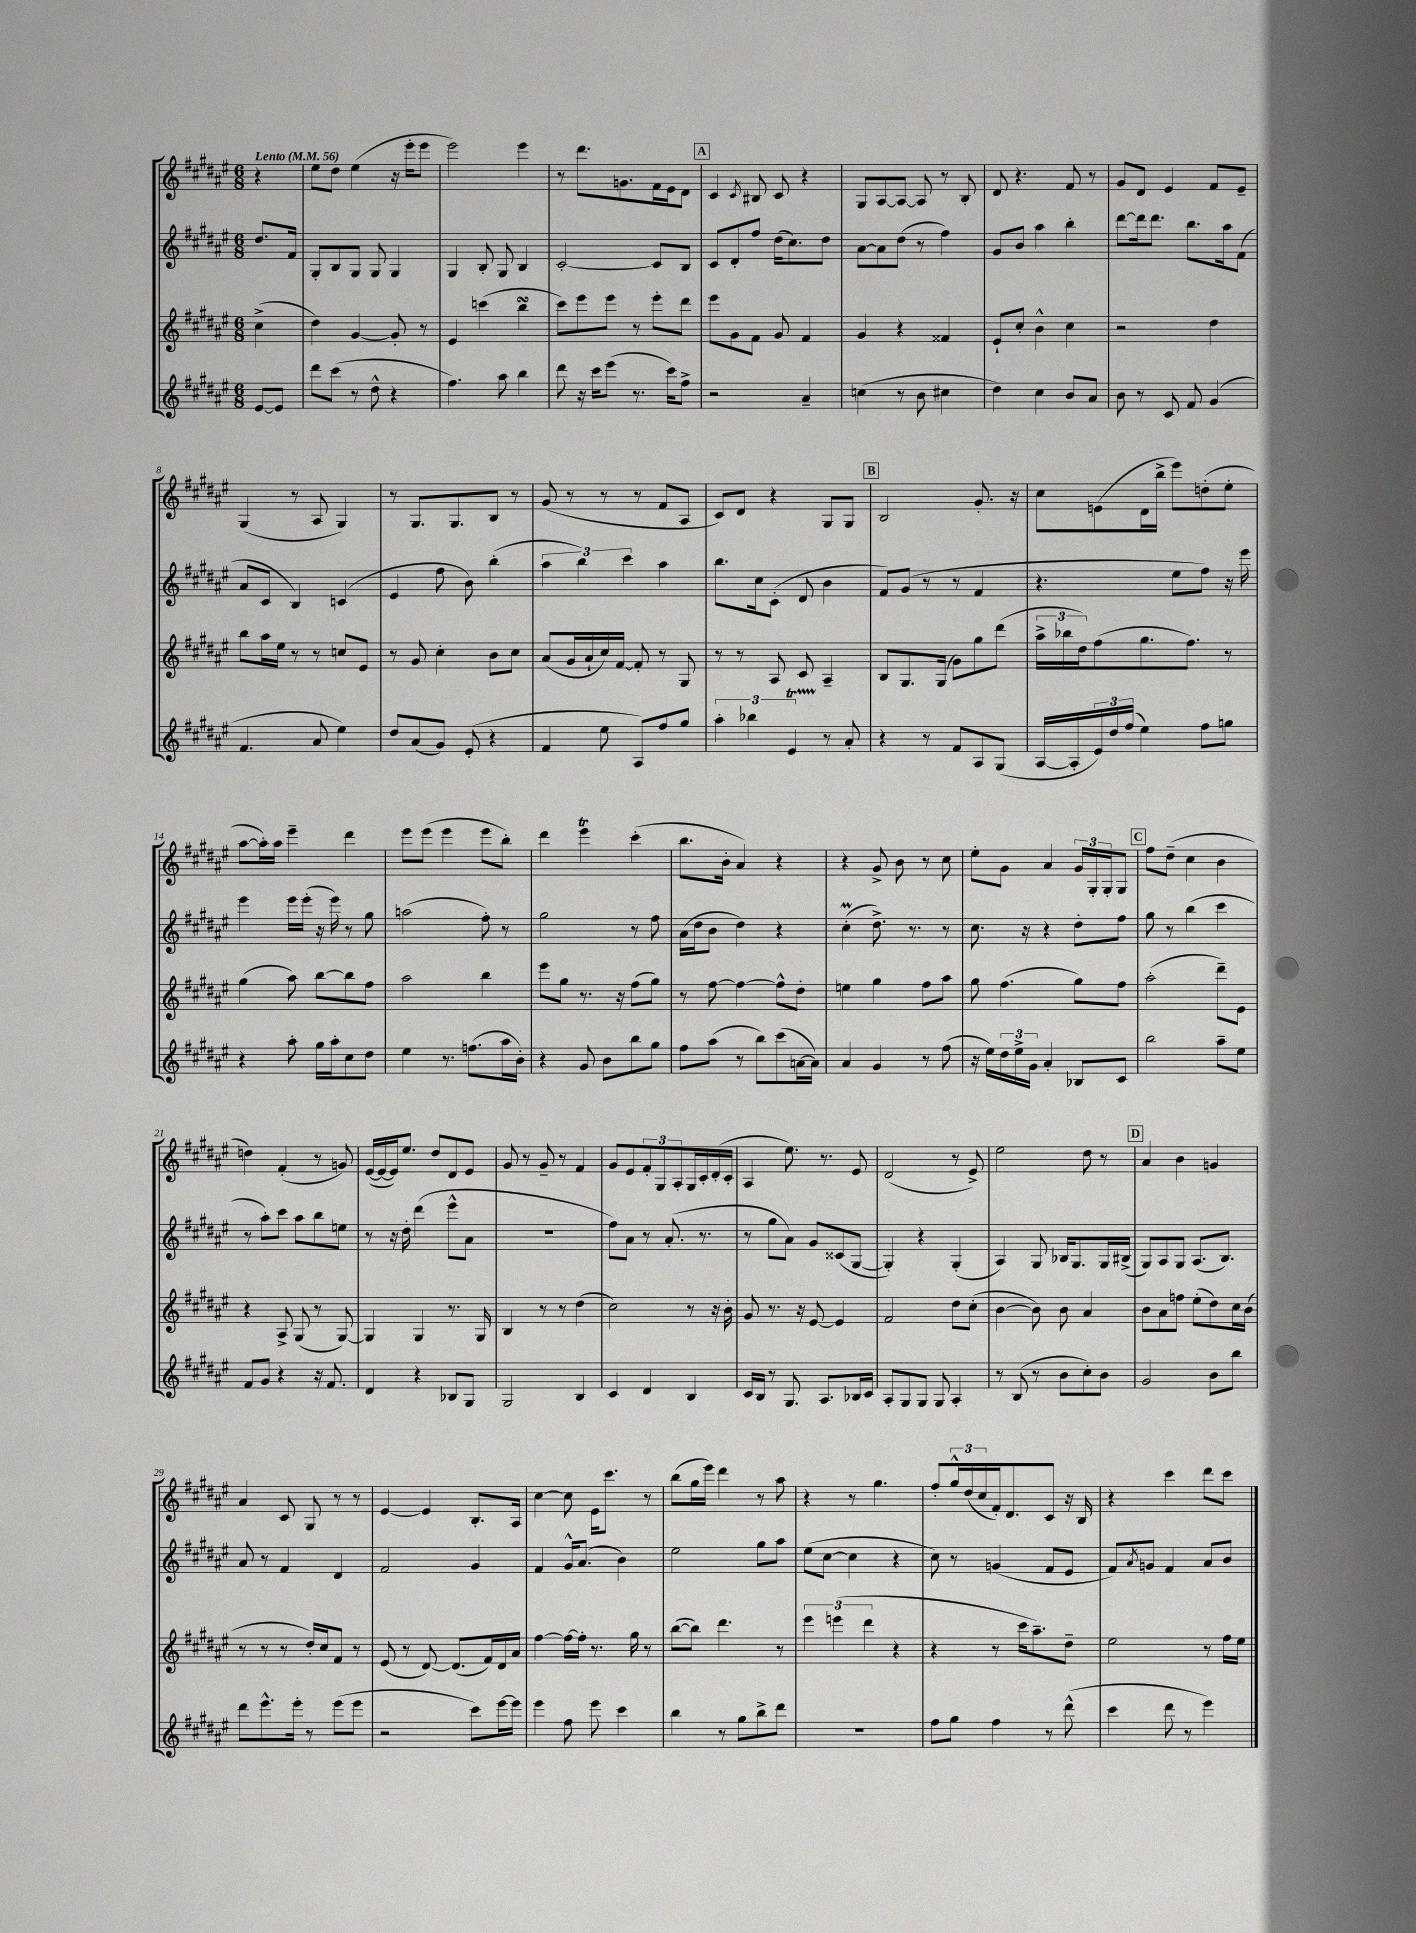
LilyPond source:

<<
\new StaffGroup <<
\new Staff = "s0" {
    \clef treble \key fis \major \numericTimeSignature \time 6/8 \partial 4 \tempo "Lento" 4 = 56
    r4 |
    eis''8 dis''8 eis''4( r16 eis'''16-. eis'''8 |
    eis'''2) eis'''4 |
    r8 dis'''8. g'8. fis'16 eis'16 dis'8 |
    \mark \markup { \box "A" } cis'4 \acciaccatura { cis'8 } bis8 cis'8 r4 |
    gis8 ais8~ ais8~ ais8 r8 b8-. |
    dis'8 r4. fis'8 r8 |
    gis'8 dis'8 eis'4 fis'8 eis'8-- |
    gis4( r8 ais8 gis4) |
    r8 gis8. gis8. b8 r8 |
    gis'8( r8 r8 r8 fis'8 ais8 |
    cis'8) dis'8 r4 gis8 gis8 |
    \mark \markup { \box "B" } b2 gis'8.-. r16 |
    cis''8 e'8( dis'16 b''16-> eis'''8) d''8-.( eis''8-. |
    ais''8~ ais''16-.) ais''16 eis'''4-- dis'''4 |
    eis'''8 eis'''8( eis'''4 eis'''8 b''8-.) |
    dis'''4 eis'''4\trill cis'''4-.( |
    b''8. b'16-. ais'4) r4 |
    r4 gis'8-> b'8 r8 cis''8 |
    eis''8-. gis'8 ais'4 \tuplet 3/2 { gis'16 gis16-. gis16-. } gis8 |
    \mark \markup { \box "C" } fis''8 dis''8--( cis''4 b'4 |
    d''4) fis'4-.( r8 g'8) |
    eis'16~( eis'16~ eis'16) eis''8. dis''8 dis'8 eis'8 |
    gis'8 r8 gis'8-- r8 fis'4 |
    gis'8 eis'8 \tuplet 3/2 { fis'8-. gis8 ais8-. } gis16 cis'16-. dis'16-.( cis'16-. |
    ais4 eis''8.) r8. eis'8 |
    dis'2( r8 eis'8->) |
    eis''2 dis''8 r8 |
    \mark \markup { \box "D" } ais'4 b'4 g'4 |
    ais'4 cis'8 gis8 r8 r8 |
    eis'4~ eis'4 b8.-. ais16 |
    cis''4~ cis''8 eis'16 cis'''8. r8 |
    b''8( gis''16 eis'''16) dis'''4 r8 ais''8 |
    r4 r8 gis''4. |
    fis''8-. \tuplet 3/2 { gis''16-^ dis''16( cis''16 } fis'16-.) dis'8. cis'8 r16 b16 |
    r4 cis'''4 dis'''8 cis'''8 \bar "|." |
}
\new Staff = "s1" {
    \clef treble \key fis \major \numericTimeSignature \time 6/8 \partial 4
    dis''8. fis'16 |
    gis8-. b8 gis8 gis8 gis4 |
    gis4 b8-. gis8 b4 |
    cis'2~-. cis'8 b8 |
    \mark \markup { \box "A" } cis'8 dis'8-. fis''8 dis''16( cis''8.) dis''8 |
    ais'8~ ais'8 dis''8( r8 fis''4) |
    gis'8 b'8 ais''4 b''4-. |
    dis'''8~ dis'''16 dis'''8. b''8. ais''16 fis'8( |
    ais'8 cis'8 b4) c'4( |
    eis'4 fis''8 b'8) b''4-.( |
    \tuplet 3/2 { ais''4 b''4) cis'''4 } ais''4 |
    b''8. cis''16 cis'8-.( dis'8 b'4 |
    \mark \markup { \box "B" } fis'8) gis'8( r8 r8 fis'4 |
    r4. eis''8 fis''8) r16 eis'''16 |
    eis'''4 eis'''16 eis'''16-.( r16 eis'''16) r8 gis''8 |
    a''2( fis''8-.) r8 |
    gis''2 r8 fis''8 |
    ais'16( dis''16 b'8 dis''4) r4 |
    cis''4-.\prall( dis''8.->) r8. r8 |
    cis''8. r16 r4 dis''8-. fis''8 |
    \mark \markup { \box "C" } gis''8 r8 b''4( cis'''4 |
    r8 ais''8-.) cis'''8 ais''8 b''8 e''8 |
    r8 r16 dis''16-. dis'''4( eis'''8-^ ais'8 |
    R2. |
    fis''8) ais'8 r8 ais'8.-.( r8. |
    r8 gis''8 ais'8) gis'8 cisis'8( gis8~ |
    gis4-.) r4 gis4-.( |
    ais4) gis8 bes16 gis8. gis16 bis16->( |
    \mark \markup { \box "D" } gis8) ais8 gis8 ais8.( b8.) |
    ais'8 r8 fis'4 dis'4 |
    fis'2 gis'4 |
    fis'4 gis'16-^ ais'8.( b'4) |
    eis''2 gis''8 ais''8 |
    eis''8( cis''8~ cis''4 r4 |
    cis''8) r8 g'4( fis'8 eis'8 |
    fis'8) \acciaccatura { ais'8 } g'8 fis'4 ais'8 b'8 \bar "|." |
}
\new Staff = "s2" {
    \clef treble \key fis \major \numericTimeSignature \time 6/8 \partial 4
    cis''4->( |
    dis''4) gis'4~ gis'8-. r8 |
    eis'4 c'''4( b''4\turn |
    cis'''8) eis'''8 eis'''8 r8 eis'''8-. dis'''8 |
    \mark \markup { \box "A" } eis'''8 gis'8 fis'8 gis'8 fis'4 |
    gis'4 r4 fisis'4 |
    eis'8-! cis''8-. b'4-^ cis''4 |
    r2 dis''4 |
    b''8 ais''16 eis''16 r8 r8 c''8 eis'8 |
    r8 gis'8 cis''4-. b'8 cis''8 |
    ais'8( gis'16 ais'16-! cis''16) fis'16~ fis'8-. r8 gis8 |
    r8 r8 ais8 cis'8 ais4-- |
    \mark \markup { \box "B" } b8 gis8. gis16( gis'8) gis''8 dis'''8( |
    \tuplet 3/2 { ais''16-> bes''16 dis''16) } fis''8( gis''8. fis''8.) r8 |
    gis''4( ais''8) b''8~ b''8 fis''8 |
    ais''2 b''4 |
    eis'''8 gis''8 r8. r16 fis''8( gis''8) |
    r8 fis''8~ fis''4~ fis''8-^ dis''8-. |
    e''4 gis''4 fis''8 ais''8 |
    gis''8 fis''4.( gis''8) fis''8 |
    \mark \markup { \box "C" } ais''2-.( dis'''8--) eis'8 |
    r4 ais8-> gis8( r8 gis8~) |
    gis4 gis4 r8. gis16 |
    b4 r8 r8 dis''4( |
    cis''2) r8 r16 b'16-. |
    gis'8 r8. r16 eis'8~ eis'4 |
    fis'2 dis''8 cis''8-.( |
    b'4~ b'8) b'8 ais'4 |
    \mark \markup { \box "D" } b'8 ais'8 f''8 eis''8-.( dis''8) cis''16 b'16( |
    r8 r8 r8 dis''16-.) cis''16 fis'8 r8 |
    eis'8( r8 dis'8~) dis'8.( fis'16) dis'16 ais'16 |
    fis''4~ fis''16~ fis''16-. r8. gis''16 r8 |
    b''8~( b''8) dis'''4. r8 |
    \tuplet 3/2 { eis'''4 e'''4( dis'''4 } r4 |
    r4 r8 cis'''16 ais''8.--) dis''8-- |
    eis''2 r8 fis''16 eis''16 \bar "|." |
}
\new Staff = "s3" {
    \clef treble \key fis \major \numericTimeSignature \time 6/8 \partial 4
    eis'8~ eis'8 |
    dis'''8 cis'''8( r8 dis''8-^ r4 |
    fis''4.) ais''8 b''4 |
    dis'''8 r16 cis'''16 eis'''8( r8. cis'''16) fis''8-> |
    \mark \markup { \box "A" } r2 ais'4-- |
    c''4( r8 b'8 cis''4 |
    dis''4) cis''4 b'8 ais'8 |
    b'8 r8 cis'8 fis'8 gis'4( |
    fis'4. ais'8 eis''4) |
    dis''8 ais'8( gis'8) eis'8-.( r4 |
    fis'4 eis''8 ais8) fis''8 gis''8 |
    \tuplet 3/2 { ais''4-. bes''4 eis'4\startTrillSpan } r8\stopTrillSpan ais'8-. |
    \mark \markup { \box "B" } r4 r8 fis'8 ais8 gis8( |
    ais16~ ais16-. \tuplet 3/2 { eis'16) dis''16 fis''16( } eis''4) fis''8 g''8 |
    r4 ais''8-. gis''16 ais''16-. cis''8 dis''8 |
    eis''4 r8. f''8.( ais''16 b'16-.) |
    r4 gis'8 b'8 b''8 gis''8 |
    fis''8 ais''8( r8 b''8) cis'''8( a'16~ a'16) |
    ais'4 gis'4 r8 fis''8( |
    r16 eis''16) \tuplet 3/2 { dis''16 eis''16-> gis'16 } ais'4-. bes8 cis'8 |
    \mark \markup { \box "C" } b''2 ais''8-- eis''8 |
    fis'8 gis'8 r4 r16 fis'8. |
    dis'4 r4 bes8 gis8 |
    gis2 b4 |
    cis'4 dis'4 b4 |
    cis'16 b16 r8 gis8. ais8. bes16 cis'16 |
    ais8-. gis8 gis8 gis8 ais4-. |
    r8 b8( r8 b'8 cis''8-.) b'8 |
    \mark \markup { \box "D" } gis'2 b'8 b''8 |
    dis'''8 eis'''8.-^ eis'''16-. r8 eis'''8( eis'''8 |
    r2 cis'''8) eis'''16~ eis'''16 |
    eis'''4 fis''8 eis'''8 cis'''4 |
    b''4 r8 gis''8 b''8-> dis'''8 |
    R2. |
    fis''8 gis''8 fis''4 r8 dis'''8-^( |
    cis'''4 dis'''8 r8 eis'''4) \bar "|." |
}
>>
>>
